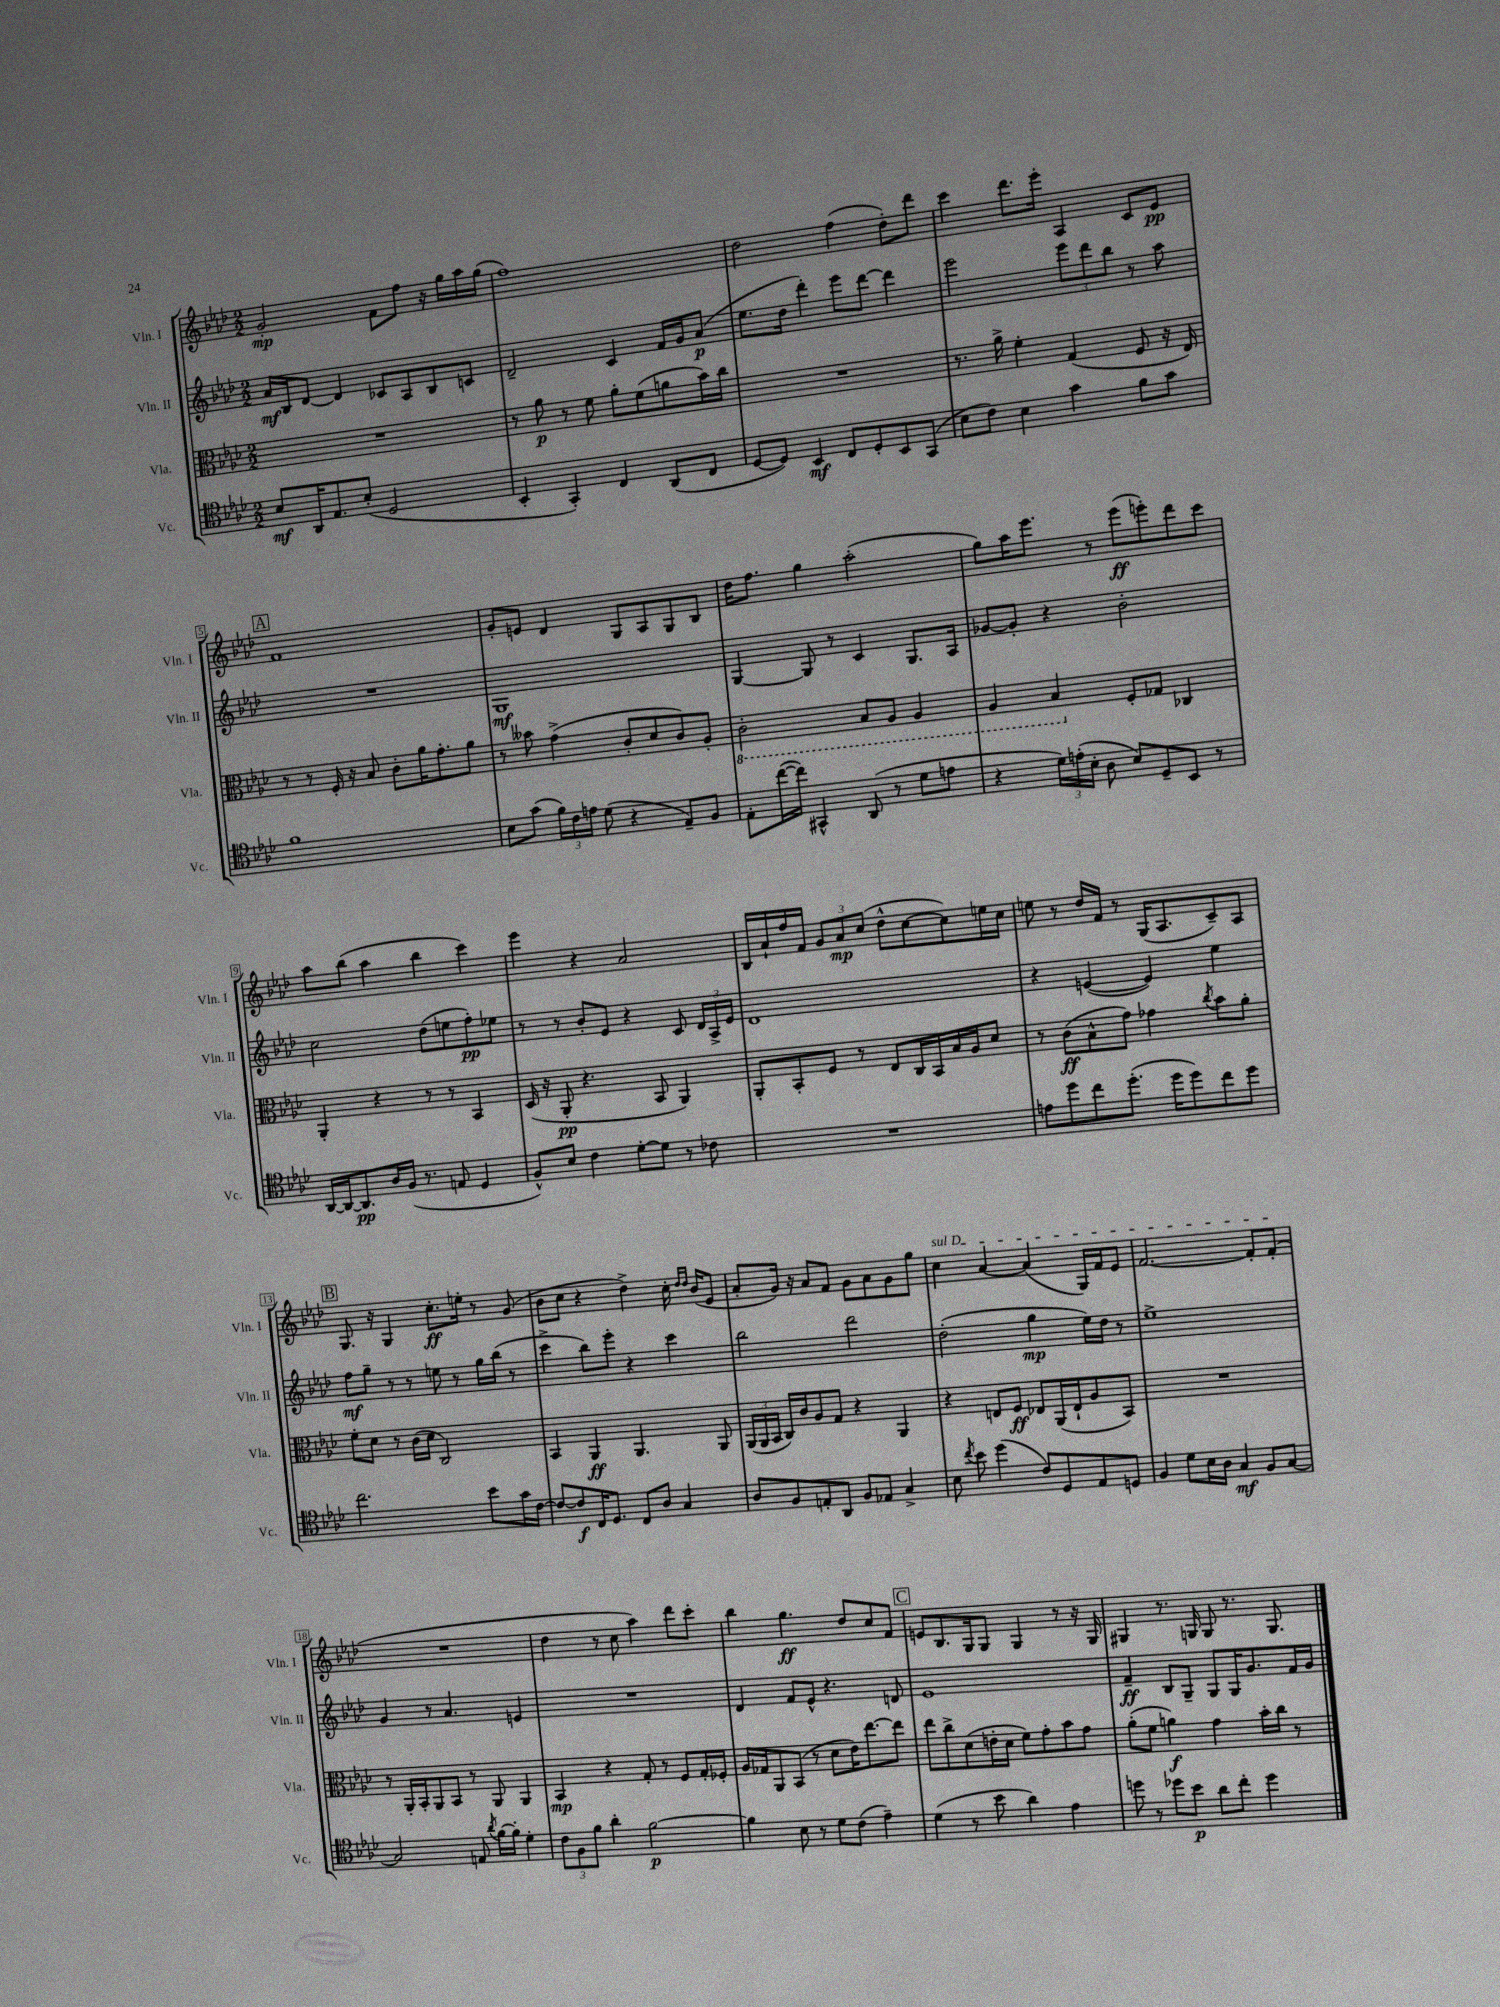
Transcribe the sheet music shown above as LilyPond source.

<<
\new StaffGroup <<
\new Staff = "s0" \with { instrumentName = "Vln. I" shortInstrumentName = "Vln. I" } {
    \clef treble \key aes \major \numericTimeSignature \time 2/2
    \autoBeamOff g'2-.\mp f'8[ f''8] r16 g''16[ aes''16 g''16]( |
    f''1) |
    des''2 f''4( des''8[-.) des'''8] |
    c'''4 des'''8.[ ees'''16]-. aes4 c'8[ ees'8]\pp |
    \mark \markup { \box "A" } f'1 |
    g'8[-. e'8] des'4 g8[ aes8 g8 bes8] |
    des''16[ f''8.] g''4 aes''2-.( |
    g''8[) aes''16 ees'''8.] r8 ees'''8[\ff( e'''8-.) des'''8 c'''8] |
    aes''8[ bes''8]( aes''4 bes''4 c'''4) |
    ees'''4 r4 aes'2 |
    bes16[ aes'16-! f''16 f'16] \tuplet 3/2 { g'8[ aes'8\mp c''8]( } des''8[-^ c''8~ c''8) e''16 c''16] |
    e''8 r8 des''16[ f'16] r8 g16[( aes8. c'8--) aes8] |
    \mark \markup { \box "B" } g8. r16 g4 c''8.[-.\ff e''16]-. r8 g'8( |
    bes'8[ c''8] r4 des''4->) c''16-. \grace { des''16[ des''16] } bes'16[( ees'8] |
    aes'8[-. g'16]) r16 aes'8[ f'8] g'8[ aes'8 g'8 g''8] |
    \once \override TextSpanner.bound-details.left.text = \markup { \italic "sul D" } c''4\startTextSpan aes'4~ aes'4( g16[) f'16 ees'8] |
    f'2.~ f'8[-. f'8]-.\stopTextSpan( |
    R1 |
    des''4 r8 c''8 aes''4) des'''8[ c'''8]-. |
    bes''4 g''4.\ff des''8[ c''8 f'8] |
    \mark \markup { \box "C" } e'8[ bes8. g16 g8] g4 r8 r16 g16 |
    gis4 r8. g16 g8 r8. g8. \bar "|." |
}
\new Staff = "s1" \with { instrumentName = "Vln. II" shortInstrumentName = "Vln. II" } {
    \clef treble \key aes \major \numericTimeSignature \time 2/2
    \autoBeamOff aes'16[\mf bes16 des'8]~ des'4 ces'8[ aes8 bes8 c'8] |
    des'2-- c'4 f'16[ g'16 aes'8]\p( |
    ees''8.[ des''16] des'''4-.) ees'''8[ des'''8]~ des'''4 |
    ees'''2 \tuplet 3/2 { ees'''8[ des'''8 bes''8] } r8 aes''8 |
    \mark \markup { \box "A" } R1 |
    g1\mf |
    g4~ g8 r8 c'4 g8.[ aes16] |
    ges'8[~ ges'8]-. r4 bes'2-. |
    c''2 des''8[( e''8 f''8-.\pp) ees''8] |
    r8 r8 bes'8[-. ees'8] r4 c'8 \tuplet 3/2 { des'16[ aes16-> ees'16] } |
    des'1 |
    r4 e'4~( e'4) ees''4 |
    \mark \markup { \box "B" } f''8[\mf g''8]-- r8 r8 e''8 r8 g''16[ bes''16]( r8 |
    c'''4-> bes''8[) ees'''8]-. r4 c'''4 |
    bes''2 des'''2 |
    des''2-.( g''4\mp ees''16[) des''16] r8 |
    ees''1-> |
    g'4 r8 aes'4. e'4 |
    R1 |
    des'4 f'8[ ees'8]-^ r4. d'8 |
    \mark \markup { \box "C" } ees'1 |
    f'4--\ff bes8[ g8]-- g8[ g16 g'8. f'16 g'16] \bar "|." |
}
\new Staff = "s2" \with { instrumentName = "Vla." shortInstrumentName = "Vla." } {
    \clef alto \key aes \major \numericTimeSignature \time 2/2
    \autoBeamOff R1 |
    r8 aes'8\p r8 f'8 aes'8[-. f'8( a'8 bes'16) c''16] |
    R1 |
    r8. aes'16-> f'4-. g4( f8 r16 ees16) |
    \mark \markup { \box "A" } r8 r8 f16-. r16 bes8 c'8[-. aes'16 g'8.-. aes'8] |
    r8 beses'8 g'4->( c'8[-. des'8 c'8) aes8]-. |
    \ottava #-1 c2-. bes,8[ aes,8] aes,4 |
    aes,4 bes,4 \ottava #0 f8[-. ges8] ces4 |
    aes,4-. r4 r8 r8 bes,4 |
    des16( r16 aes,8-.\pp r4. bes,8 aes,4) |
    aes,8[-. bes,8-. f8] r8 ees8[ c16 bes,16 bes16 aes16 des'8] |
    r8 c'8[\ff( bes8-^ g'8]) ges'4 \acciaccatura { c''8 } bes'8[ aes'8]-. |
    \mark \markup { \box "B" } f'8[-. des'8] r8 c'16[( des'16] c2) |
    bes,4 aes,4\ff aes,4. aes,8 |
    \tuplet 3/2 { aes,16[( aes,16 bes,16] } c16[) c'16 aes8 g8] r4 aes,4 |
    r4 e8[ f8]\ff ees8[ aes,16( ees16-! aes8 bes,8]) |
    R1 |
    r8 aes,16[-. bes,16-. aes,8 bes,8] r8 aes,8 aes,4 |
    bes,4\mp r4 g8-. r8 f8[ g16-. fes16]-. |
    aes16[ ges16 aes,8 bes,8]( r8 des'8[ ees'16) ees''8.~ ees''8] |
    \mark \markup { \box "C" } ees''8[ c''8-> des'8( e'16-. des'16] f'8[) g'8-. bes'8 g'8] |
    aes'8[-.( f'8] a'4\f) g'4 bes'16[-. c''16] r8 \bar "|." |
}
\new Staff = "s3" \with { instrumentName = "Vc." shortInstrumentName = "Vc." } {
    \clef tenor \key aes \major \numericTimeSignature \time 2/2
    \autoBeamOff bes8[\mf aes,16 ees8. bes8]-.( des2 |
    bes,4-. g,4-.) c4 aes,8[( c8] |
    des8[~ des8]) bes,4\mf c8[ des8-. bes,8 g,8]( |
    bes8[ c'8]) bes4 g'4 f'8[ g'8] |
    \mark \markup { \box "A" } f'1 |
    bes8[ g'8]( \tuplet 3/2 { f'16[) c'16 e'16] } des'8( r4 ees8[--) f8] |
    ees8[-. c''16~( c''16]) gis,4-^ aes,8( r8 des'8[ e'8] |
    r4 \tuplet 3/2 { des'16[) e'16-.( bes16]-. } aes8 bes8[) des8-- bes,8] r8 |
    aes,16[~ aes,16~ aes,8.\pp aes16 f16]( r8. e8 des4 |
    f8[-^) bes8] c'4 des'8[~-. des'8] r8 ces'8 |
    R1 |
    e'8[ des''8 c''8 des''8.]-.( des''16[ des''8) c''8 des''8] |
    \mark \markup { \box "B" } c''2. bes'8[ g'16 c'16]~ |
    c'8[~ c'8\f c16 des8.] c8[ aes8] g4 |
    aes8[ f8 e8-. aes,8] f8[ ees8] g4-> |
    bes8 \acciaccatura { c''8 } bes'8 des''4( c'8[) des8 ees8 d8] |
    f4 des'8[ bes16 aes16] g4\mf f8[ g8]~ |
    g2 e8 \acciaccatura { aes'8 } f'16[~ f'16]-. des'4-. |
    \tuplet 3/2 { c'8[ f8 f'8] } aes'4-. f'2~\p |
    f'4 bes8 r8 des'8[ c'8]( ees'4--) |
    \mark \markup { \box "C" } des'4( r8 bes'8 aes'4) ees'4 |
    d''8 r8 des''8[ bes'8]\p aes'8[ c''8]-. des''4 \bar "|." |
}
>>
>>
\layout { \context { \Score \override BarNumber.stencil = #(make-stencil-boxer 0.1 0.3 ly:text-interface::print) } }
